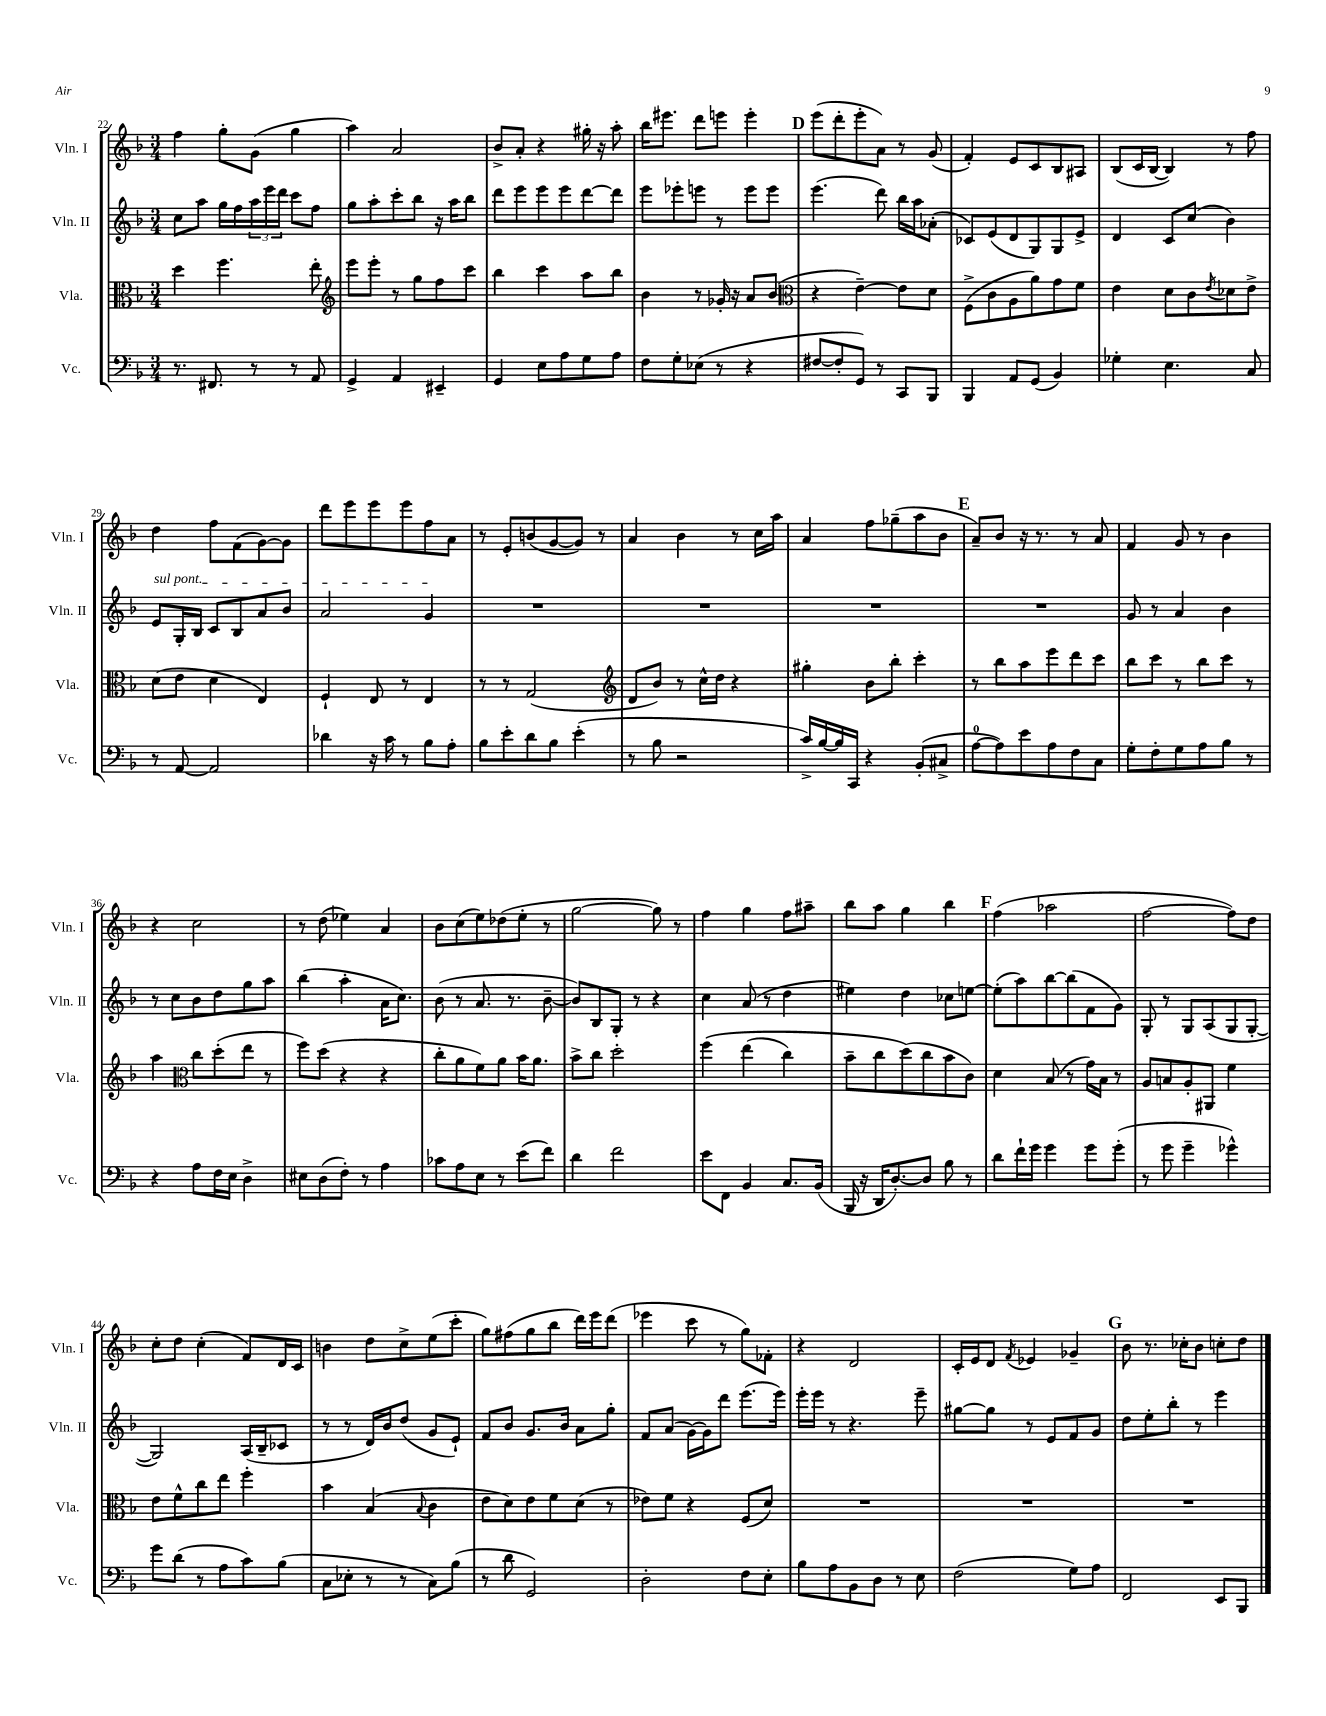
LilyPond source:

<<
\new StaffGroup <<
\new Staff = "s0" \with { instrumentName = "Vln. I" shortInstrumentName = "Vln. I" } {
    \clef treble \key f \major \numericTimeSignature \time 3/4
    f''4 g''8-. g'8( g''4 |
    a''4) a'2 |
    bes'8-> a'8-. r4 gis''16-. r16 a''8-. |
    bes''16 eis'''8. d'''8 e'''8 e'''4-. |
    \mark \markup { \bold "D" } e'''8( d'''8-. e'''8-. a'8) r8 g'8( |
    f'4-.) e'8 c'8 bes8 ais8 |
    bes8( c'16 bes16~ bes4) r8 f''8 |
    d''4 f''8 f'8( g'8~) g'8 |
    d'''8 e'''8 e'''8 e'''8 f''8 a'8 |
    r8 e'8-. b'8( g'8~ g'8) r8 |
    a'4 bes'4 r8 c''16 a''16 |
    a'4 f''8 ges''8--( a''8 bes'8 |
    \mark \markup { \bold "E" } a'8--) bes'8 r16 r8. r8 a'8 |
    f'4 g'8 r8 bes'4 |
    r4 c''2 |
    r8 d''8( ees''4) a'4 |
    bes'8 c''8( e''8) des''8( e''8-. r8 |
    g''2~ g''8) r8 |
    f''4 g''4 f''8 ais''8-- |
    bes''8 a''8 g''4 bes''4 |
    \mark \markup { \bold "F" } f''4( aes''2 |
    f''2~ f''8) d''8 |
    c''8-. d''8 c''4-.( f'8) d'16 c'16 |
    b'4 d''8 c''8-> e''8( c'''8-. |
    g''8) fis''8( g''8 bes''8 d'''16) e'''16 d'''8( |
    ees'''4 c'''8 r8 g''8) fes'8-. |
    r4 d'2 |
    c'16-. e'16 d'8 \acciaccatura { f'8 } ees'4 ges'4-- |
    \mark \markup { \bold "G" } bes'8 r8. ces''16-. bes'8 c''8-. d''8 \bar "|." |
}
\new Staff = "s1" \with { instrumentName = "Vln. II" shortInstrumentName = "Vln. II" } {
    \clef treble \key f \major \numericTimeSignature \time 3/4
    c''8 a''8 g''16 f''16 \tuplet 3/2 { a''16 e'''16 d'''16 } c'''8 f''8 |
    g''8 a''8-. c'''8-. bes''8 r16 a''16 bes''8 |
    d'''8 e'''8 e'''8 e'''8 d'''8~ d'''8 |
    e'''8 ees'''8-. e'''8 r8 e'''8 e'''8 |
    \mark \markup { \bold "D" } e'''4.( d'''8) bes''16 a''16 aes'8-.( |
    ces'8) e'8( d'8 g8) g8 e'8-> |
    d'4 c'8 c''8( bes'4) |
    \once \override TextSpanner.bound-details.left.text = \markup { \italic "sul pont." } e'8\startTextSpan g16-. bes16 c'8 bes8 a'8 bes'8 |
    a'2 g'4\stopTextSpan |
    R2. |
    R2. |
    R2. |
    \mark \markup { \bold "E" } R2. |
    g'8 r8 a'4 bes'4 |
    r8 c''8 bes'8 d''8 g''8 a''8 |
    bes''4( a''4-. a'16 c''8.) |
    bes'8( r8 a'8. r8. bes'8~-- |
    bes'8) bes8 g8-. r8 r4 |
    c''4 a'8( r8 d''4 |
    eis''4) d''4 ces''8 e''8~ |
    \mark \markup { \bold "F" } e''8-.( a''8) bes''8~ bes''8( f'8 g'8) |
    g8-. r8 g8 a8( g8 g8~-. |
    g2) a16( bes16-- ces'8 |
    r8 r8 d'16) bes'16 d''8( g'8 e'8-!) |
    f'8 bes'8 g'8. bes'16 a'8 g''8-. |
    f'8 a'8( g'16~) g'16 d'''8 e'''8.( e'''16) |
    e'''16-. e'''16 r8 r4. e'''8-- |
    gis''8~ gis''8 r8 e'8 f'8 g'8 |
    \mark \markup { \bold "G" } d''8 e''8-. bes''8-. r8 e'''4 \bar "|." |
}
\new Staff = "s2" \with { instrumentName = "Vla." shortInstrumentName = "Vla." } {
    \clef alto \key f \major \numericTimeSignature \time 3/4
    d''4 f''4. e''8-. |
    \clef treble e'''8 e'''8-. r8 g''8 f''8 c'''8 |
    bes''4 c'''4 a''8 bes''8 |
    bes'4 r8 ges'16-. r16 a'8 bes'8( |
    \mark \markup { \bold "D" } \clef alto r4 e'4~--) e'8 d'8 |
    f8->( c'8 a8 a'8) g'8 f'8 |
    e'4 d'8 c'8 \acciaccatura { e'8 } des'8 e'8-> |
    d'8( e'8 d'4 e4) |
    f4-! e8 r8 e4 |
    r8 r8 g2( |
    \clef treble d'8 bes'8) r8 c''16-^ d''16 r4 |
    gis''4-. bes'8 bes''8-. c'''4-. |
    \mark \markup { \bold "E" } r8 bes''8 a''8 e'''8 d'''8 c'''8 |
    bes''8 c'''8 r8 bes''8 c'''8 r8 |
    a''4 \clef alto c''8 d''8-.( e''8 r8 |
    f''8) d''8( r4 r4 |
    c''8-. a'8 f'8) a'8 bes'16 a'8. |
    bes'8-> c''8 d''2-. |
    f''4\( e''4( c''4) |
    bes'8-- c''8 d''8(\) c''8 bes'8 c'8) |
    \mark \markup { \bold "F" } d'4 bes8( r8 g'16) bes16 r8 |
    a8 b8 a8-. ais,8 f'4 |
    e'8 f'8-^ c''8 e''8 f''4-. |
    bes'4 bes4( \appoggiatura { bes8 } c'4 |
    e'8 d'8) e'8 f'8 d'8( r8 |
    ees'8) f'8 r4 f8( d'8) |
    R2. |
    R2. |
    \mark \markup { \bold "G" } R2. \bar "|." |
}
\new Staff = "s3" \with { instrumentName = "Vc." shortInstrumentName = "Vc." } {
    \clef bass \key f \major \numericTimeSignature \time 3/4
    r8. fis,8. r8 r8 a,8 |
    g,4-> a,4 eis,4-- |
    g,4 e8 a8 g8 a8 |
    f8 g8-. ees8( r8 r4 |
    \mark \markup { \bold "D" } fis8~ fis8-. g,8) r8 c,8 bes,,8 |
    bes,,4 a,8 g,8( bes,4) |
    ges4-. e4. c8 |
    r8 a,8~ a,2 |
    des'4 r16 c'16 r8 bes8 a8-. |
    bes8 e'8-. d'8 bes8 e'4-.( |
    r8 bes8 r2 |
    c'16->) bes16~ bes16 c,16 r4 bes,8-.( cis8-> |
    \mark \markup { \bold "E" } a8-0~ a8) e'8 a8 f8 c8 |
    g8-. f8-. g8 a8 bes8 r8 |
    r4 a8 f16 e16 d4-> |
    eis8 d8( f8-.) r8 a4 |
    ces'8 a8 e8 r8 e'8( f'8) |
    d'4 f'2 |
    e'8 f,8 bes,4 c8. bes,16( |
    bes,,16 r16 d,16 d8.~-.) d8 bes8 r8 |
    \mark \markup { \bold "F" } d'8 f'16-! g'16 g'4 g'8 g'8-.( |
    r8 g'8 g'4-- ges'4-^) |
    g'8 d'8( r8 a8 c'8) bes8( |
    c8 ees8-. r8 r8 c8) bes8( |
    r8 d'8 g,2) |
    d2-. f8 e8-. |
    bes8 a8 bes,8 d8 r8 e8 |
    f2( g8) a8 |
    \mark \markup { \bold "G" } f,2 e,8 bes,,8 \bar "|." |
}
>>
>>
\layout { \context { \Score currentBarNumber = #22 } }
